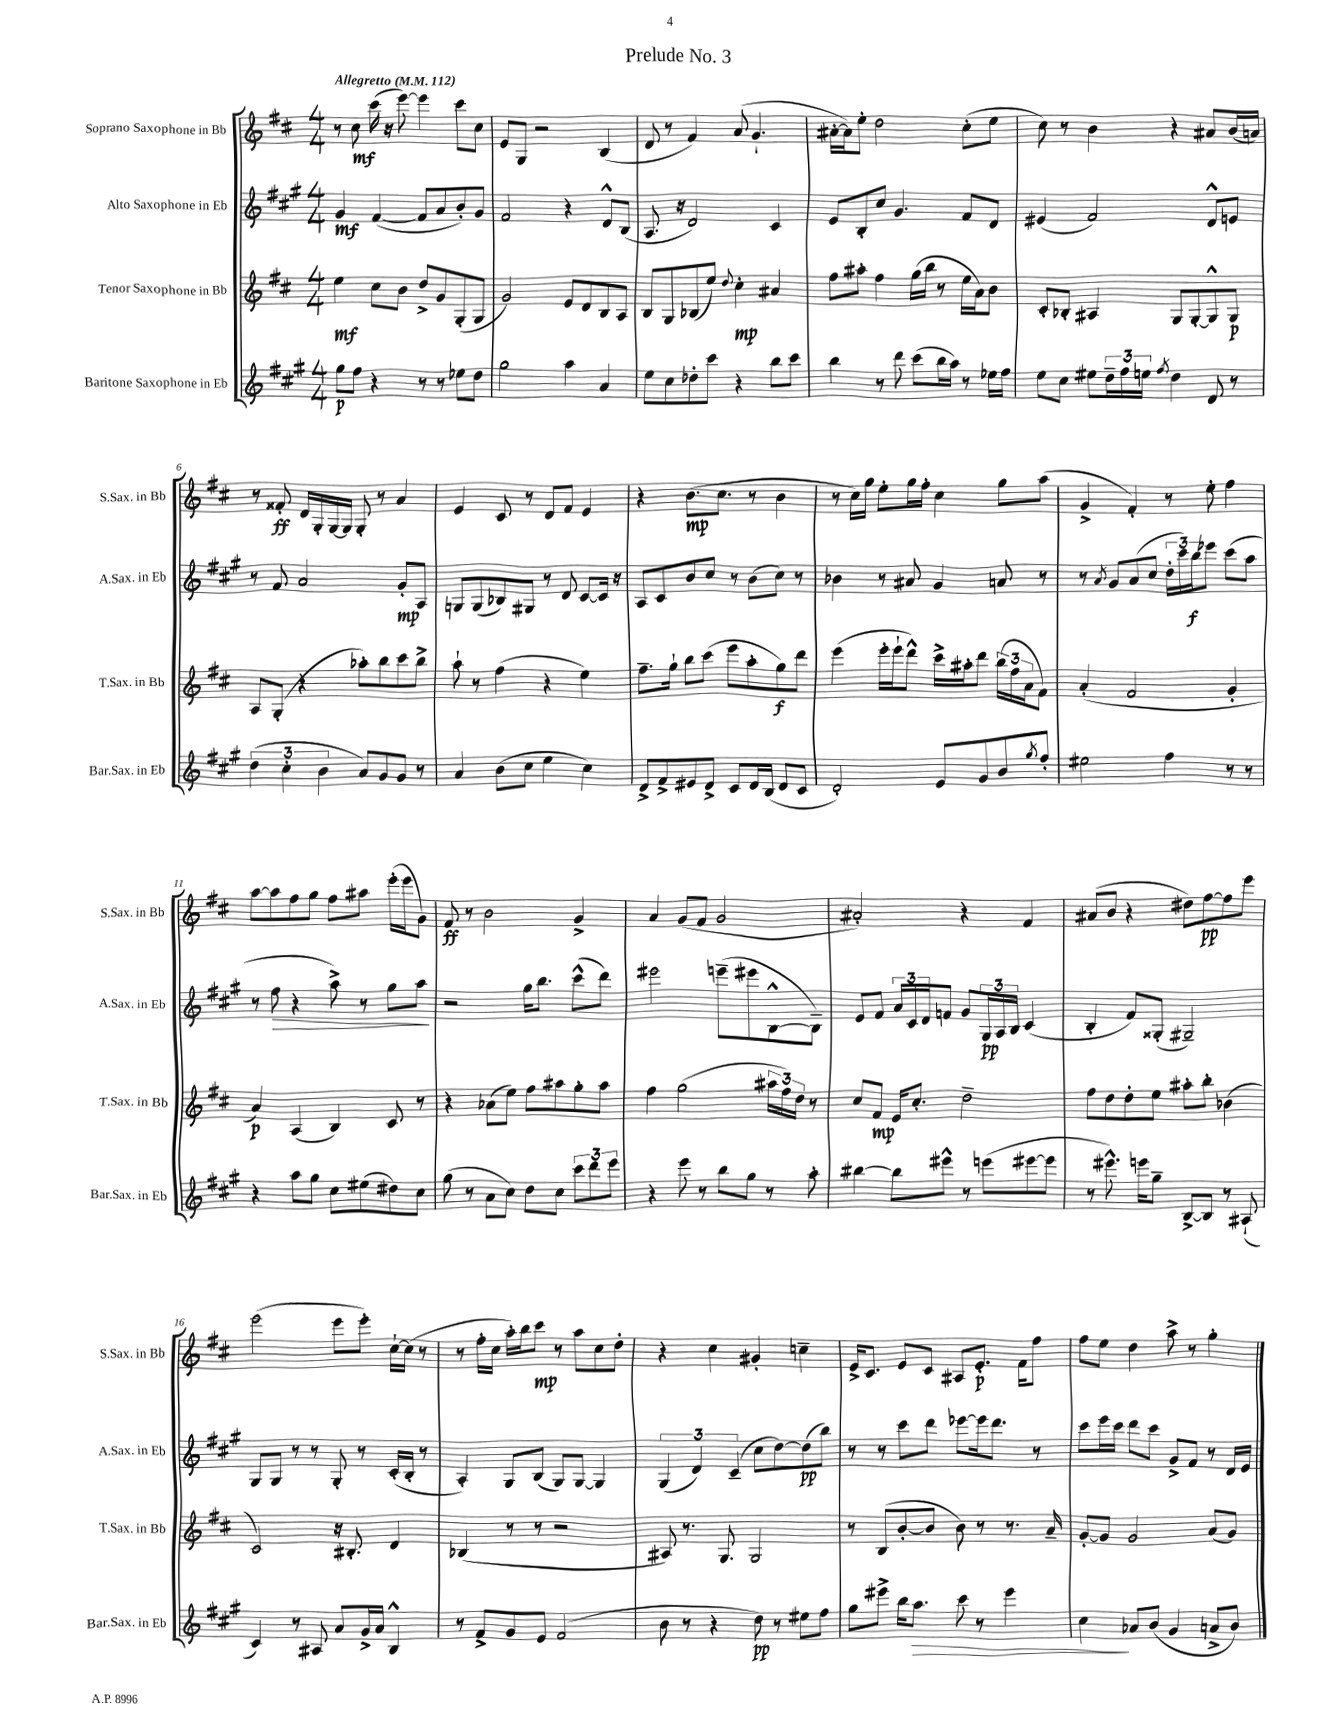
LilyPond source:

\header { title = "Prelude No. 3" }
<<
\new StaffGroup <<
\new Staff = "s0" \with { instrumentName = "Soprano Saxophone in Bb" shortInstrumentName = "S.Sax. in Bb" } {
    \clef treble \key d \major \numericTimeSignature \time 4/4 \tempo "Allegretto" 4 = 112
    r8 cis''8\mf cis'''16( r16 e'''8~) e'''4 cis'''8 cis''8 |
    e'8 g8 r2 b4( |
    d'8 r8 fis'4) a'8( g'4.-! |
    ais'16~-. ais'16) e''8-. d''2 cis''8-.( e''8 |
    cis''8) r8 b'4 r4 ais'8 b'16( a'16) |
    r8 fisis'8-.\ff d'16 g16-. g16~ g16 g8-. r8 a'4 |
    e'4 cis'8 r8 d'8 fis'8 e'4 |
    r4 b'8.\mp( cis''8. r8 b'4 |
    r8 cis''16) g''16 e''8-. g''16 fis''16-. cis''4 g''8 a''8( |
    g'4-> fis'4-.) r8 e''8-. fis''4 |
    a''8~ a''8 fis''8 g''8 fis''8 ais''8 e'''16-.( e'''16 g'8) |
    fis'8\ff r8 b'2 g'4-> |
    a'4 g'8( fis'8 g'2 |
    ais'2-.) r4 fis'4 |
    ais'8( b'8 r4 dis''8) fis''8~\pp fis''8 e'''8 |
    e'''2( e'''8 e'''8-.) cis''16~-! cis''16( r8 |
    r8 fis''16-. cis''16 a''16-.) b''16 cis'''8\mp r8 a''8 cis''8 d''8-. |
    r4 cis''4 gis'4-. c''4-- |
    e'16-> cis'8. e'8 cis'8 ais8 e'8.-.\p fis'16 fis''8 |
    fis''8 e''8 d''4 a''8-> r8 g''4-. \bar "|." |
}
\new Staff = "s1" \with { instrumentName = "Alto Saxophone in Eb" shortInstrumentName = "A.Sax. in Eb" } {
    \clef treble \key a \major \numericTimeSignature \time 4/4
    gis'4\mf fis'4~( fis'8 a'8 b'8-.) gis'8 |
    fis'2 r4 d'8-^ b8( |
    a8. r16 d'2) cis'4 |
    e'8 b8-. cis''8 gis'4. fis'8 d'8 |
    eis'4( fis'2) d'8-^ e'8 |
    r8 fis'8 a'2 gis'8-.\mp a8 |
    g8 g8( bes8) gis8 r8 d'8 cis'8~ cis'16 r16 |
    a8 cis'8 b'8 cis''8 r8 b'8( cis''8) r8 |
    bes'4 r8 ais'8 gis'4 a'8 r8 |
    r8 \acciaccatura { a'8 } gis'8 a'8( cis''8 \tuplet 3/2 { d''16-. cis'''16) b''16\f } ees'''8 cis'''8( a''8 |
    r8 fis''8\> r4 a''8->) r8 gis''8 a''8\! |
    r2 gis''16 b''8. cis'''8-^( d'''8) |
    eis'''2 e'''8--( eis'''8 b8~-^ b8--) |
    e'8 fis'8 \tuplet 3/2 { a'16 cis'16 d'16 } f'8 gis'8 \tuplet 3/2 { gis16\pp a16 b16 } cis'4( |
    b4-. fis'8) gisis8-.( gis2--) |
    gis8 gis8 r8 r8 gis8-. r8 cis'16-.( b16-. r8 |
    a4-.) gis8 b8( gis8) gis8~ gis4 |
    \tuplet 3/2 { gis4( d'4) cis'4--( } cis''8 d''8~) d''8\pp( b''8) |
    r8 r8 cis'''8 d'''8 ees'''8~ ees'''16 d'''8. r8 |
    cis'''8 e'''16 cis'''16 d'''8 cis'''8 gis'8-> fis'8 r8 d'16 e'16 \bar "|." |
}
\new Staff = "s2" \with { instrumentName = "Tenor Saxophone in Bb" shortInstrumentName = "T.Sax. in Bb" } {
    \clef treble \key d \major \numericTimeSignature \time 4/4
    e''4\mf cis''8 b'8 d''8-> g'8 g8-.( g8 |
    g'2) e'8 d'8 b8 a8 |
    b8 g8 bes8( e''8) \appoggiatura { d''8 } cis''4-.\mp ais'4 |
    fis''8 ais''8-. fis''4 g''16( b''16 r8 e''16 a'16) b'8 |
    cis'8-. bes8-. ais4 g8 g8~-. g8-^ g8\p |
    a8 g8-.( r4 aes''8-.) b''8 cis'''8 b''8-> |
    a''8-! r8 fis''4( r4 e''4) |
    fis''8.-- g''16-! b''8 cis'''8( e'''8 a''8-. g''8\f) d'''8 |
    e'''4( e'''16-. e'''16-! d'''8-^) cis'''16-> ais''16-. d'''8 \tuplet 3/2 { b''16( fis''16 a'16 } fis'8) |
    a'4-.( fis'2 g'4-. |
    a'4\p) a4( b4) cis'8 r8 |
    r4 aes'8( e''8) fis''8 ais''8 g''8-. ais''8 |
    fis''4 g''2( \tuplet 3/2 { ais''16 fis''16) d''16 } r8 |
    cis''8 fis'8\mp e'16 cis''8.-. d''2-- |
    fis''8 d''8 d''8-. e''8 ais''8-. b''8-. bes'4( |
    cis'2) r16 bis8.-. d'4 |
    bes4( r8 r8 r2 |
    ais8) r8. g8. g2 |
    r8 b8( b'8~-. b'8 b'8) r8 r8. a'16-- |
    g'8~-. g'8 g'2 a'8( g'8) \bar "|." |
}
\new Staff = "s3" \with { instrumentName = "Baritone Saxophone in Eb" shortInstrumentName = "Bar.Sax. in Eb" } {
    \clef treble \key a \major \numericTimeSignature \time 4/4
    gis''8\p fis''8 r4 r8 r8 ees''8 d''8 |
    gis''2 a''4 a'4 |
    e''8 cis''8 des''8-. cis'''8 r4 b''8 cis'''8 |
    b''4 r8 d'''8 cis'''8( b''16 a''16) r8 ees''16 fis''16 |
    e''8 cis''8 eis''8 \tuplet 3/2 { d''16-- fis''16 e''16 } \acciaccatura { fis''8 } d''4 d'8 r8 |
    \tuplet 3/2 { d''4( cis''4-. b'4 } a'8) gis'8 gis'8 r8 |
    a'4 b'8( cis''8 e''4 cis''4) |
    d'8-> fis'8-> eis'8 d'8-> cis'8 d'16 b16( d'8 cis'8 |
    d'2-.) e'8 gis'8 b'8 \acciaccatura { gis''8 } fis''8-. |
    eis''2 fis''4 r8 r8 |
    r4 a''8 gis''8 cis''8 eis''8( dis''8) cis''8 |
    gis''8( r8 a'8 cis''8) d''8 cis''8 \tuplet 3/2 { cis'''8 d'''8 e'''8 } |
    r4 e'''8 r8 b''8 gis''8 r8 a''8-. |
    bis''4~ bis''8 eis'''8-^ r8 e'''8( eis'''8~ eis'''8 |
    r8 eis'''8.-^) e'''16 gis''8-- b8~-> b8 r8 ais8-!( |
    cis'4) r8 ais8 a'8 gis'16-> a'16 b4-^ |
    r8 fis'8-> gis'8 e'8 fis'2( |
    b'8 r8 r4 d''8\pp) r8 eis''8 fis''8 |
    gis''8 eis'''8-> b''16 a''8.\> cis'''8 r8 eis'''4 |
    cis''4\! aes'8 b'8( gis'4 a'8-> b'8) \bar "|." |
}
>>
>>
